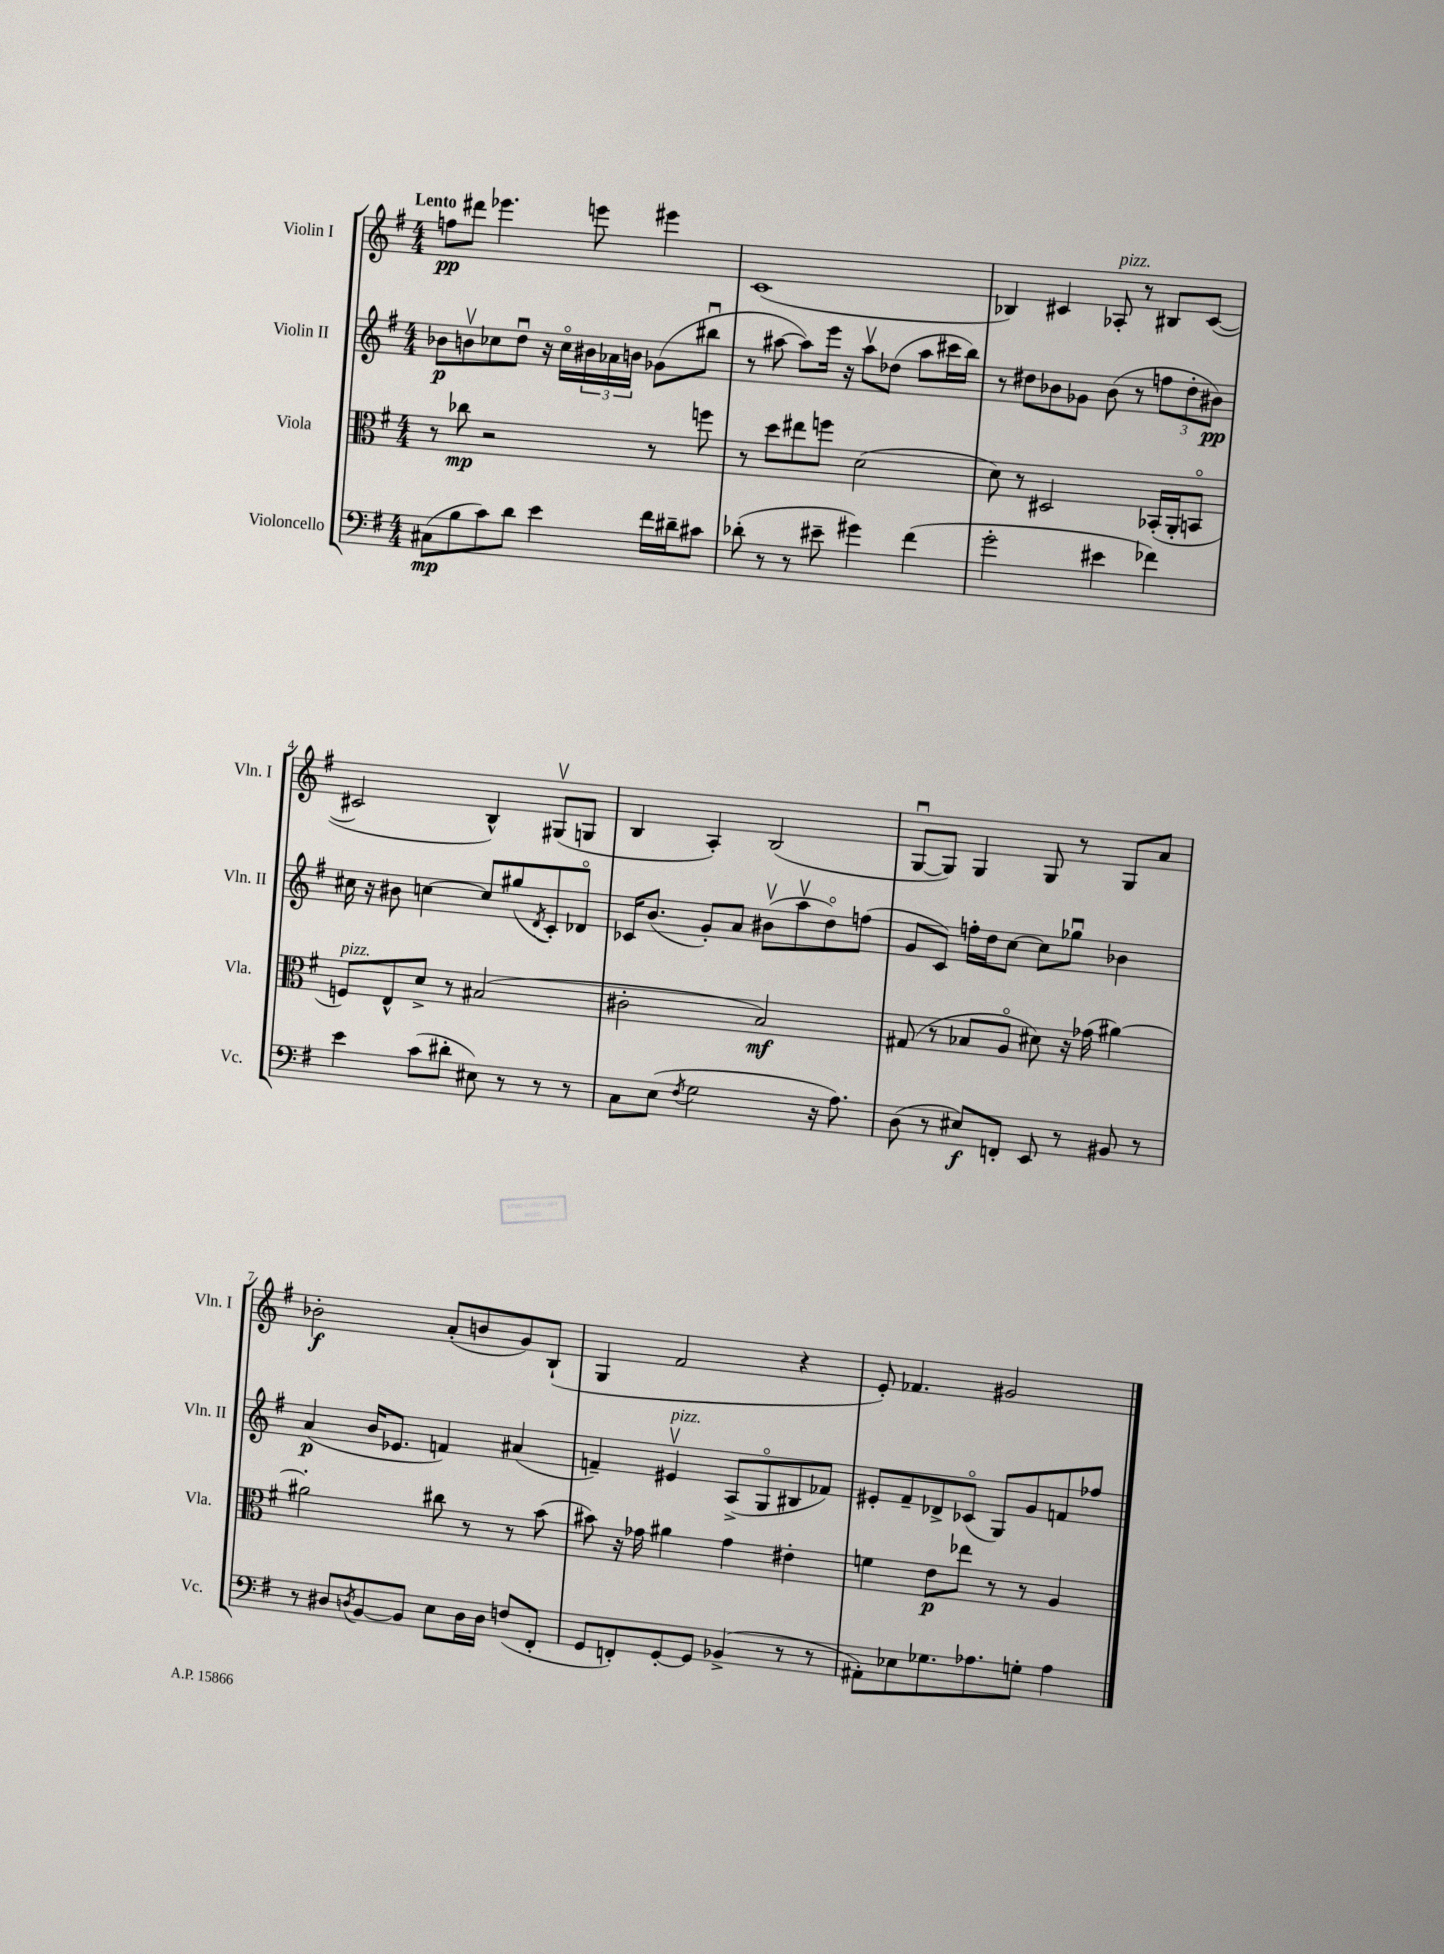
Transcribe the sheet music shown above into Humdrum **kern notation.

**kern	**kern	**kern	**kern
*staff4	*staff3	*staff2	*staff1
*clefF4	*clefC3	*clefG2	*clefG2
*k[f#]	*k[f#]	*k[f#]	*k[f#]
*M4/4	*M4/4	*M4/4	*M4/4
(8C#\L	8r	8b-\L	8ff\L
8B\	8cc-\	8bv\	8ddd#\J
8c\)	2r	8cc-\	4.eee-\
8d\J	.	8ddu\J	.
4e\	.	16r	.
.	.	16cc-o\LL	.
.	.	24b#\	8eee\
.	.	24a-\	.
.	.	24b\JJ	.
16f#\LL	8r	(8g-\L	4eee#\
16d#~\J	.	.	.
8c#\J	8ff\	8bb#u\J	.
=	=	=	=
(8d-'\	8r	8r	(1c
8r	8dd\L	[8aa#\	.
8r	8ee#\	8aa#\]L)	.
8e#~\	8ff\J	16eee\Jk	.
.	.	16r	.
4g#\)	(2d\	8aa#v\L	.
.	.	(8dd-\J	.
(4f#\	.	8aa#\L	.
.	.	16ccc#\L	.
.	.	16bb\JJ)	.
=	=	=	=
2g'\	8d\)	8r	4B-/)
.	8r	8dd#\L	.
.	2D#/	8b-\	4c#/
.	.	8g-\J	.
4e#\	.	(8b-\	8A-'/
.	.	8r	8r
4f-\)	(16BB-'/LL	12ff\L	8B#/L
.	16AA'/J	.	.
.	.	12dd#'\	.
.	8BBo/J	.	([8c#/J
.	.	12b#\J)	.
=	=	=	=
4e\	8F/L)	16cc#\	2c#/]
.	.	16r	.
.	8E^^/	8b#\	.
(8c\L	8d^/J	[4cc\	.
8d#'\J	8r	.	.
8E#\)	(2B#/	8cc/]L	4B^^/)
8r	.	(8gg#/	.
.	.	8qd/	.
8r	.	8c'/)	(8G#v/L
8r	.	8d-o/J	8G/J
=	=	=	=
8C\L	2c#'\	16c-/LK	4B/
.	.	(8.b/J	.
(8E\J	.	.	.
8qF#/	.	.	.
2G\	.	8g'/L)	4A'/)
.	.	8a/J	.
.	2B/)	(8b#v\L	(2B/
.	.	8aav\	.
16r	.	8ddo\)	.
8.A\)	.	.	.
.	.	(8ff\J	.
=	=	=	=
(8D\	(8G#/	8g/L	[8Gu/L
8r	8r	8c/J)	8G/]J)
8E#/L)	8B-/L	16ff'\LL	4G/
.	.	16dd\J	.
8FF'/J	8Ao/J	[8cc\J	.
8EE/	8d#\)	8cc\]L	8G/
8r	16r	8gg-u\J	8r
.	(16g-\	.	.
8BB#/	[4a#\)	4b-\	8G/L
8r	.	.	8a/J
=	=	=	=
8r	2a#'\]	(4a/	2b-'\
8D#/L	.	.	.
8qD/	.	.	.
[8BB/	.	16b/LK	.
.	.	8.e-/J	.
8BB/]J	.	.	.
8E\L	8cc#\	4f/)	(8a'/L
16D\L	8r	.	8b/
16D\JJ	.	.	.
(8F/L	8r	(4a#/	8g/)
8FF#'/J	(8b\	.	(8B`/J
=	=	=	=
8GG/L	8b#\)	4f~/)	4G/
8FF'/)	16r	.	.
.	16g-\	.	.
[8GG'/	4a#\	4e#v/	2f#/
8GG/]J	.	.	.
(4BB-^/	4g-\	(8A^/L	.
.	.	8Go/	.
8r	4e#'\	8B#/	4r
8r	.	8f-/J)	.
=	=	=	=
8AA#'\L)	4f\	8e#'/L	8e'/)
8E-\	.	8f#~/	4.f-/
8.G-\	8e\L	8d-^/	.
.	8ee-\J	(8c-o/J	.
8.A-\	.	.	.
.	8r	8G/L)	2g#/
8G'\J	8r	8g/	.
4A-\	4A/	8f/	.
.	.	8ff-/J	.
==	==	==	==
*-	*-	*-	*-
